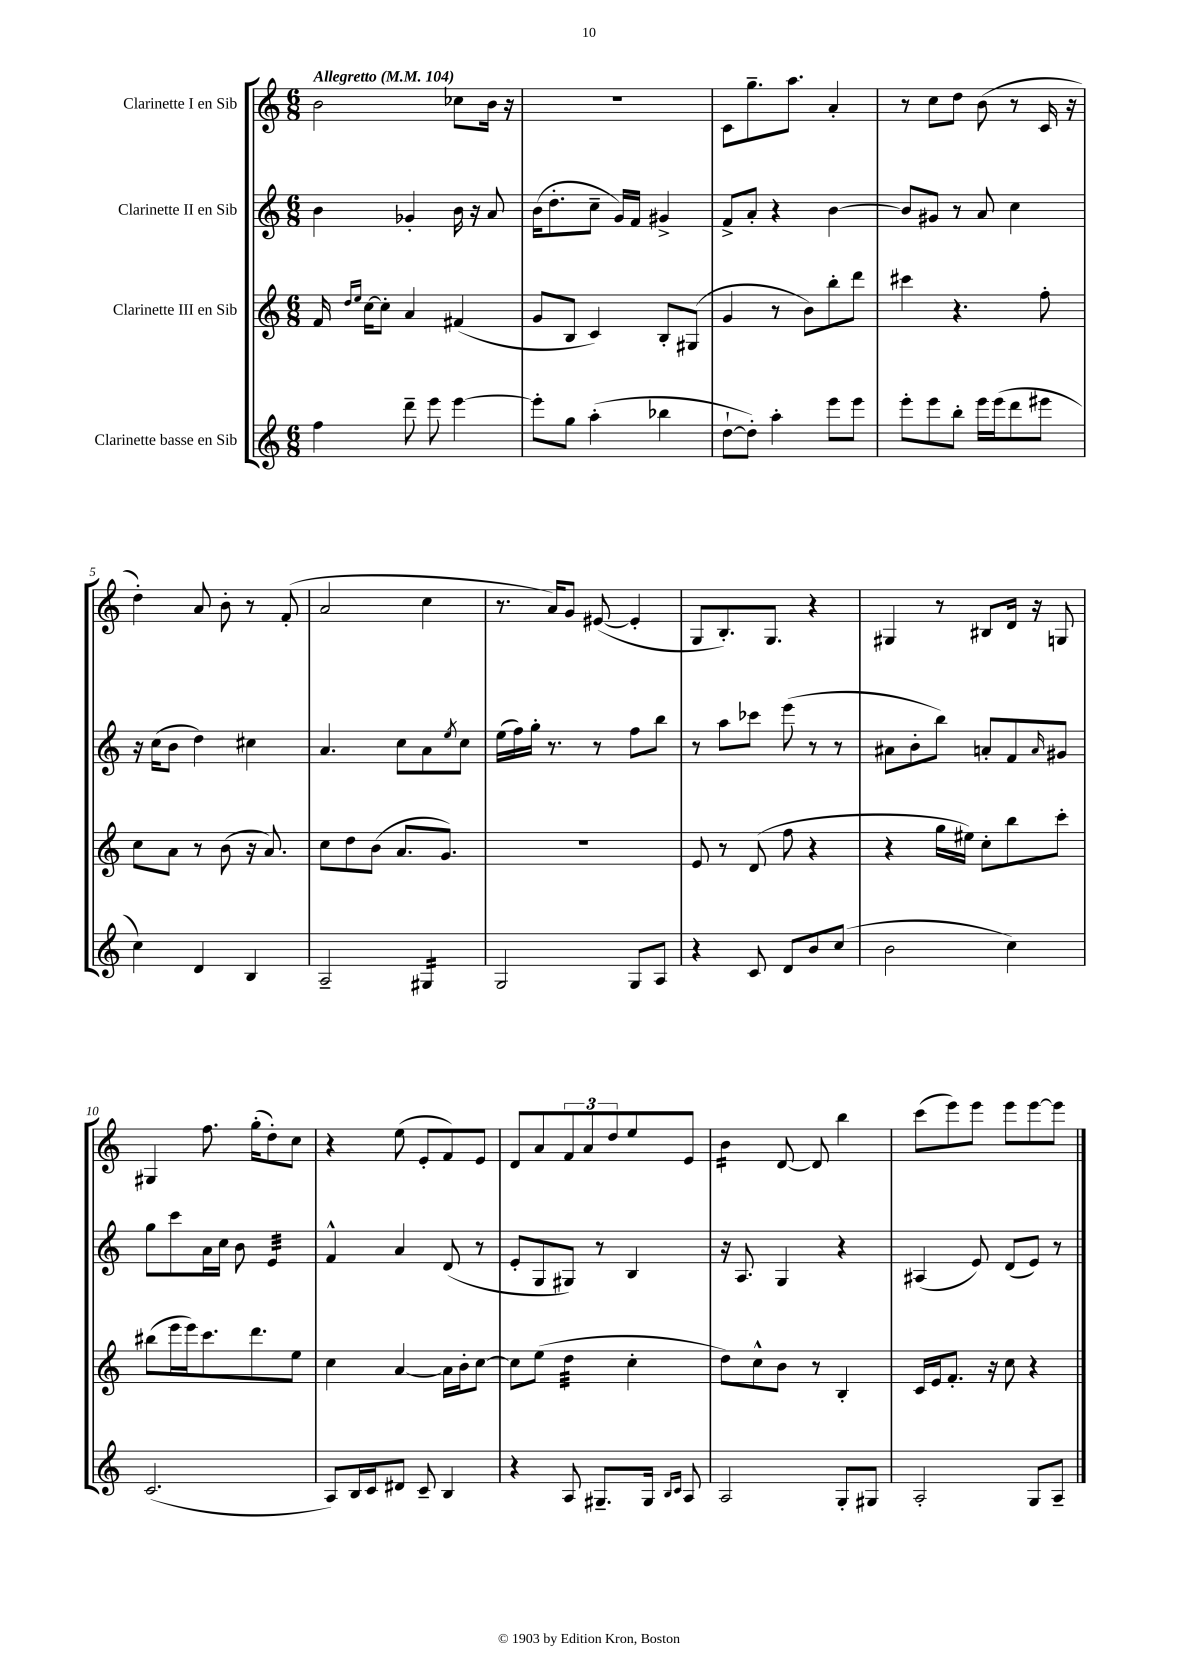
<<
\new StaffGroup <<
\new Staff = "s0" \with { instrumentName = "Clarinette I en Sib" } {
    \clef treble \key c \major \numericTimeSignature \time 6/8 \tempo "Allegretto" 4 = 104
    b'2 ces''8 b'16 r16 |
    R2. |
    c'8 g''8.-- a''8. a'4-. |
    r8 c''8 d''8 b'8( r8 c'16 r16 |
    d''4-.) a'8 b'8-. r8 f'8-.( |
    a'2 c''4 |
    r8. a'16) g'8 eis'8~( eis'4-. |
    g8 b8.-.) g8. r4 |
    gis4 r8 bis8 d'16 r16 g8 |
    gis4 f''8. g''16-.( d''8-.) c''8 |
    r4 e''8( e'8-. f'8) e'8 |
    d'8 a'8 \tuplet 3/2 { f'8 a'8 d''8 } e''8 e'8 |
    b'4:16 d'8~ d'8 b''4 |
    c'''8( e'''8) e'''8 e'''8 e'''8~ e'''8 \bar "|." |
}
\new Staff = "s1" \with { instrumentName = "Clarinette II en Sib" } {
    \clef treble \key c \major \numericTimeSignature \time 6/8
    b'4 ges'4-. b'16 r16 a'8 |
    b'16( d''8.-. c''8-- g'16) f'16 gis'4-> |
    f'8-> a'8-. r4 b'4~ |
    b'8 gis'8 r8 a'8 c''4 |
    r16 c''16( b'8 d''4) cis''4 |
    a'4. c''8 a'8 \acciaccatura { e''8 } c''8 |
    e''16( f''16) g''16-. r8. r8 f''8 b''8 |
    r8 a''8 ces'''8 e'''8( r8 r8 |
    ais'8 b'8-. b''8) a'8-. f'8 \grace { a'16 } gis'8 |
    g''8 c'''8 a'16 c''16 b'8 e'4:32 |
    f'4-^ a'4 d'8( r8 |
    e'8-. g8 gis8) r8 b4 |
    r16 a8. g4 r4 |
    ais4( e'8) d'8( e'8) r8 \bar "|." |
}
\new Staff = "s2" \with { instrumentName = "Clarinette III en Sib" } {
    \clef treble \key c \major \numericTimeSignature \time 6/8
    f'16 \grace { d''16 e''16 } c''16~ c''8-. a'4 fis'4( |
    g'8 b8 c'4) b8-. gis8( |
    g'4 r8 b'8) b''8-. d'''8 |
    cis'''4 r4. f''8-. |
    c''8 a'8 r8 b'8( r16 a'8.) |
    c''8 d''8 b'8( a'8. g'8.) |
    R2. |
    e'8 r8 d'8( f''8 r4 |
    r4 g''16 eis''16) c''8-. b''8 c'''8-. |
    bis''8( e'''16 e'''16) c'''8. d'''8. e''8 |
    c''4 a'4~ a'16 b'16-. c''8~ |
    c''8 e''8( d''4:32 c''4-. |
    d''8) c''8-^ b'8 r8 b4-. |
    c'16 e'16 f'8.-. r16 c''8 r4 \bar "|." |
}
\new Staff = "s3" \with { instrumentName = "Clarinette basse en Sib" } {
    \clef treble \key c \major \numericTimeSignature \time 6/8
    f''4 d'''8-- e'''8 e'''4~ |
    e'''8-. g''8 a''4-.( bes''4 |
    d''8~-! d''8-.) a''4-. e'''8 e'''8 |
    e'''8-. e'''8 b''8-. e'''16 e'''16( d'''8 eis'''8 |
    c''4) d'4 b4 |
    a2-- gis4:16 |
    g2 g8 a8 |
    r4 c'8 d'8 b'8 c''8( |
    b'2 c''4) |
    c'2.( |
    a8) b16 c'16 dis'8 c'8-- b4 |
    r4 a8 gis8.-- gis16 \grace { b16 c'16 } a8 |
    a2 g8-. gis8 |
    a2-. g8 a8-- \bar "|." |
}
>>
>>
